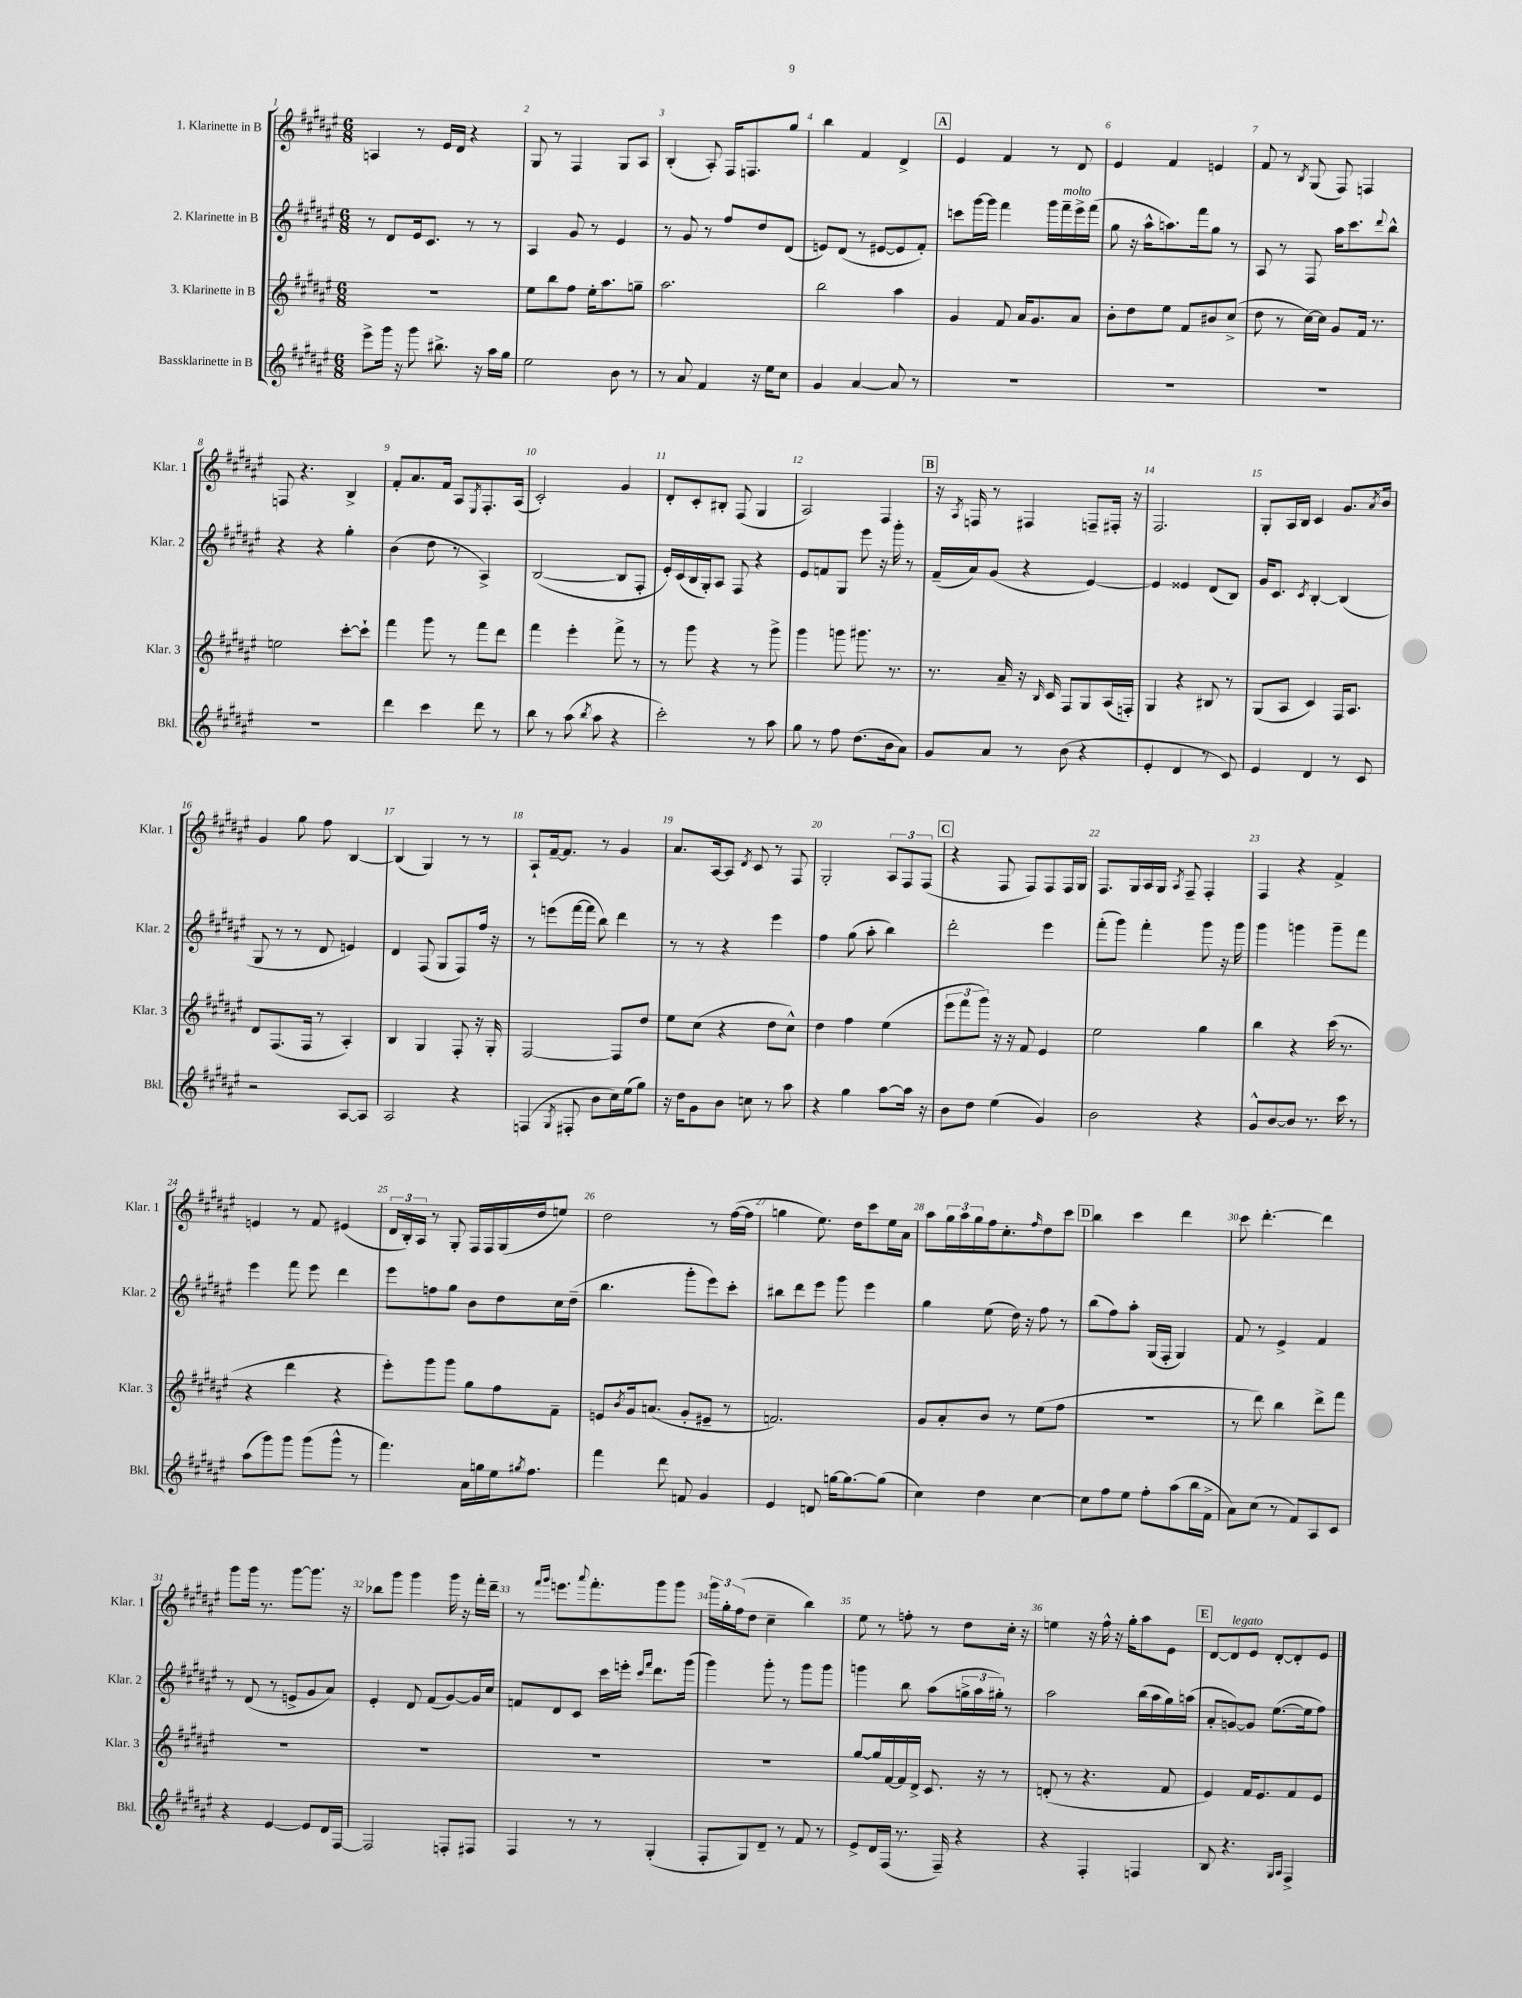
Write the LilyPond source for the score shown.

<<
\new StaffGroup <<
\new Staff = "s0" \with { instrumentName = "1. Klarinette in B" shortInstrumentName = "Klar. 1" } {
    \clef treble \key fis \major \numericTimeSignature \time 6/8
    a4 r8 eis'16 dis'16 r4 |
    gis8 r8 fis4 gis8 ais8 |
    b4-.( ais8-.) fis16 f8. gis''8 |
    b''4 fis'4 dis'4-> |
    \mark \markup { \box "A" } eis'4 fis'4 r8 dis'8 |
    eis'4 fis'4 e'4 |
    fis'8 r8 \acciaccatura { b8 } gis8( fis8) f4 |
    f8 r4. b4-> |
    fis'8-. ais'8. fis'16 ais8 \acciaccatura { eis8 } fis8.-. ais16( |
    cis'2-.) gis'4 |
    dis'8-. cis'8-. bis8-. fis8( gis4 |
    ais2) fis4 |
    \mark \markup { \box "B" } r16 \acciaccatura { ais8 } f16 r8 fis4 f8-- fis16-. r16 |
    fis2. |
    gis8-. ais16 b16 cis'4 gis'8. \acciaccatura { ais'8 } b'16 |
    gis'4 gis''8 fis''8 b4~ |
    b4( gis4) r8 r8 |
    ais8-! fis'16~-- fis'8. r8 gis'4 |
    ais'8. ais16~ ais8 \acciaccatura { dis'8 } cis'8 r8 fis8 |
    gis2-. \tuplet 3/2 { ais8 fis8 fis8( } |
    \mark \markup { \box "C" } r4 fis8 fis8) fis8 fis16 gis16 |
    fis8. gis16 ais16 gis16 \acciaccatura { ais8 } fis8-- fis4-. |
    fis4 r4 fis'4-> |
    e'4 r8 fis'8 eis'4( |
    \tuplet 3/2 { dis'16 b16-.) ais16 } r8 gis8-. fis16 fis16 gis16( dis''16 e''8) |
    dis''2 r8 fis''16~( fis''16 |
    g''4 eis''8.) dis''16 cis'''8 eis''16 ais'16 |
    ais''8 \tuplet 3/2 { gis''16 ais''16 gis''16 } fis''16 cis''8.-. \grace { fis''16 } dis''8 cis'''8 |
    \mark \markup { \box "D" } b''4 cis'''4 dis'''4 |
    cis'''8 dis'''4.~-. dis'''4 |
    gis'''8 gis'''16 r8. gis'''8~ gis'''8. r16 |
    bes''8 gis'''8 gis'''4 gis'''16 r16 fis'''16-. dis'''16-- |
    r8 \grace { fis'''16 gis'''16 } e'''8. \appoggiatura { ais'''8 } fis'''8.-. gis'''8 gis'''8 |
    \tuplet 3/2 { gis'''16 gis''16-. fis''16( } dis''8 cis''4-- b''4) |
    eis''8 r8 f''8-. r8 dis''8 cis''16-. r16 |
    e''4 r16 fis''16-^ r16 gis''16-. ais''8 eis'8 |
    \mark \markup { \box "E" } dis'8~ dis'8^\markup { \italic "legato" } eis'8 dis'8~-. dis'8-. eis'8 \bar "|." |
}
\new Staff = "s1" \with { instrumentName = "2. Klarinette in B" shortInstrumentName = "Klar. 2" } {
    \clef treble \key fis \major \numericTimeSignature \time 6/8
    r8 dis'8 eis'16 cis'8. r8 r8 |
    ais4 gis'8 r8 eis'4 |
    r8 gis'8 r8 fis''8 dis''8 dis'8( |
    e'8) dis'8( r8 eis'8~ eis'8 fis'8-.) |
    \mark \markup { \box "A" } c'''8 gis'''16~ gis'''16 fis'''4 gis'''16 fis'''16--^\markup { \italic "molto" } eis'''16-> fis'''16( |
    gis''8 r16 ais''16-^ a''8.) fis'''16 gis''8 r8 |
    ais8 r8 fis8 ais''16 cis'''8. \appoggiatura { dis'''8 } b''8-^ |
    r4 r4 gis''4-. |
    b'4( dis''8 r8 ais4->) |
    b2~( b8 fis8-. |
    eis'16-.) cis'16( b16 gis16-.) ais8 fis8 r4 |
    eis'8 f'8 gis8 eis'''8 r16 gis'''16-. r8 |
    \mark \markup { \box "B" } fis'16--( ais'16) gis'8( r4 eis'4~) |
    eis'4 eisis'4 dis'8( b8) |
    gis'16 cis'8. \acciaccatura { cis'8 } b4~-. b4( |
    gis8 r8 r8 dis'8 e'4) |
    dis'4 fis8( gis8 fis8) fis''16 r16 |
    r8 e'''8( fis'''16~ fis'''16 b''8) dis'''4 |
    r8 r8 r4 eis'''4 |
    fis''4 gis''8( ais''8-. b''4) |
    \mark \markup { \box "C" } dis'''2-. eis'''4 |
    fis'''8-.( gis'''8) fis'''4-. gis'''8 r16 gis'''16 |
    gis'''4 g'''4 g'''8-- fis'''8 |
    eis'''4 fis'''8 eis'''8 dis'''4 |
    eis'''8 f''8 gis''8 b'8 dis''8 cis''16 dis''16--( |
    b''4. gis'''8-. eis'''8) cis'''8-. |
    bis''8 dis'''8 eis'''8 gis'''8 eis'''4 |
    gis''4 eis''8( dis''16) r16 fis''8 r8 |
    \mark \markup { \box "D" } b''8( fis''8) ais''8-. gis16( fis16-. gis4) |
    fis'8 r8 eis'4-> fis'4 |
    r8 dis'8( r8 e'8-> gis'8 ais'8) |
    eis'4-. dis'8 fis'8( gis'8~) gis'16 cis''16 |
    f'8 dis'8 cis'8 cis'''16 e'''16-. \grace { cis'''16 fis'''16 } dis'''8. gis'''16( |
    gis'''4) gis'''8-. r8 gis'''8 gis'''8 |
    g'''4 b''8 ais''8( \tuplet 3/2 { g''16-> ais''16 gis''16-.) } r8 |
    ais''2 b''16( ais''16 gis''16) a''16( |
    \mark \markup { \box "E" } ais'8-. g'8~) g'8 eis''8.~( eis''16 fis''8) \bar "|." |
}
\new Staff = "s2" \with { instrumentName = "3. Klarinette in B" shortInstrumentName = "Klar. 3" } {
    \clef treble \key fis \major \numericTimeSignature \time 6/8
    R2. |
    eis''8 b''8 fis''8 eis''16-. ais''8. g''8-- |
    ais''2. |
    b''2 ais''4 |
    \mark \markup { \box "A" } gis'4 fis'8 ais'16 gis'8. ais'8 |
    b'8-. dis''8 eis''8 fis'8 bis'8 cis''8->( |
    dis''8 r8 cis''16~) cis''16 gis'8 fis'16 r8. |
    e''2 cis'''8~-. cis'''8-! |
    fis'''4 gis'''8 r8 fis'''8 dis'''8 |
    fis'''4 eis'''4-. fis'''8-> r8 |
    r8 gis'''8 r4 r8 gis'''8-> |
    gis'''4 g'''8 gis'''8. r8. |
    \mark \markup { \box "B" } r8. ais'16-- r16 \grace { b16 } cis'16 fis8 gis8 ais16( f16-.) |
    gis4 r4 bis8 r8 |
    gis8( ais8 cis'4) fis16 ais8. |
    dis'8 fis8.( fis16 r8 ais4-.) |
    b4 gis4 fis8-. r16 gis16-. |
    fis2~ fis8 dis''8 |
    eis''8 cis''8( r4 dis''8 cis''8-^) |
    dis''4 fis''4 eis''4( |
    \mark \markup { \box "C" } \tuplet 3/2 { eis'''8 fis'''8 gis'''8) } r16 r16 fis'8 eis'4 |
    eis''2 gis''4 |
    b''4 r4 cis'''16( r8. |
    r4 dis'''4 r4 |
    eis'''8-.) gis'''8 gis'''8 gis''8 fis''8 fis'8-- |
    e'8 \acciaccatura { b'8 } gis'16 a'8.( gis'8-. eis'8-- r8 |
    f'2.) |
    gis'8 ais'8-. b'8 r8 eis''8( fis''8 |
    \mark \markup { \box "D" } R2. |
    r8 dis'''8) b''4 dis'''8-> fis'''8 |
    R2. |
    R2. |
    R2. |
    R2. |
    gis''8~ gis''16 fis'16~ fis'16 dis'16-> cis'8. r16 r8 |
    d'8-.( r8 r4. fis'8 |
    \mark \markup { \box "E" } eis'4) fis'16 eis'8. fis'8 eis'8 \bar "|." |
}
\new Staff = "s3" \with { instrumentName = "Bassklarinette in B" shortInstrumentName = "Bkl." } {
    \clef treble \key fis \major \numericTimeSignature \time 6/8
    eis'''8-> gis'''16 r16 gis'''8 bis''8.-> r16 ais''16 gis''16 |
    eis''2 b'8 r8 |
    r8 ais'8 fis'4 r16 eis''16 cis''8 |
    gis'4 ais'4~ ais'8 r8 |
    \mark \markup { \box "A" } R2. |
    R2. |
    R2. |
    R2. |
    dis'''4 cis'''4 dis'''8 r8 |
    b''8 r8 ais''8( \acciaccatura { b''8 } ais''8 r4 |
    cis'''2-.) r8 ais''8 |
    gis''8 r8 fis''8 dis''8.( b'16 ais'8) |
    \mark \markup { \box "B" } gis'8 ais'8 r8 b'8( r4 |
    eis'4-. dis'4 r8 cis'8) |
    eis'4 dis'4 r8 cis'8 |
    r2 ais8~ ais8 |
    ais2 r4 |
    f4( \acciaccatura { gis8 } fis8-. b'8 cis''16) eis''16( gis''8) |
    r16 dis''16 gis'8 b'8 c''8 r8 ais''8 |
    r4 gis''4 ais''8~ ais''16 r16 |
    \mark \markup { \box "C" } b'8 dis''8 eis''4( gis'4) |
    b'2 r4 |
    gis'8-^ b'8~ b'8 r8. cis'''16 r8 |
    ais''8( gis'''8) gis'''8 gis'''8( gis'''8-^ r8 |
    fis'''4.) ais'16 g''16 eis''16 \acciaccatura { gis''8 } fis''8. |
    fis'''4 dis'''8 f'8 gis'4 |
    eis'4 d'8 g''16~ g''8.~ g''8( |
    cis''4) dis''4 cis''4~ |
    \mark \markup { \box "D" } cis''8 fis''8 eis''8 fis''8-. ais''8( b''16 fis'16-> |
    ais'8) cis''8( r8 fis'8) ais8 cis'8 |
    r4 eis'4~ eis'8 dis'16 fis16~ |
    fis2 f8-. fis8 |
    fis4 r8 r8 gis4-.( |
    fis8-. gis8) dis'8-- r8 fis'8 r8 |
    eis'8-> dis'16 fis16( r8. fis16--) r4 |
    r4 fis4-. f4 |
    \mark \markup { \box "E" } b8 r4. \grace { gis16 ais16 } fis4-> \bar "|." |
}
>>
>>
\layout { \context { \Score \override BarNumber.break-visibility = ##(#f #t #t) barNumberVisibility = #all-bar-numbers-visible } }
